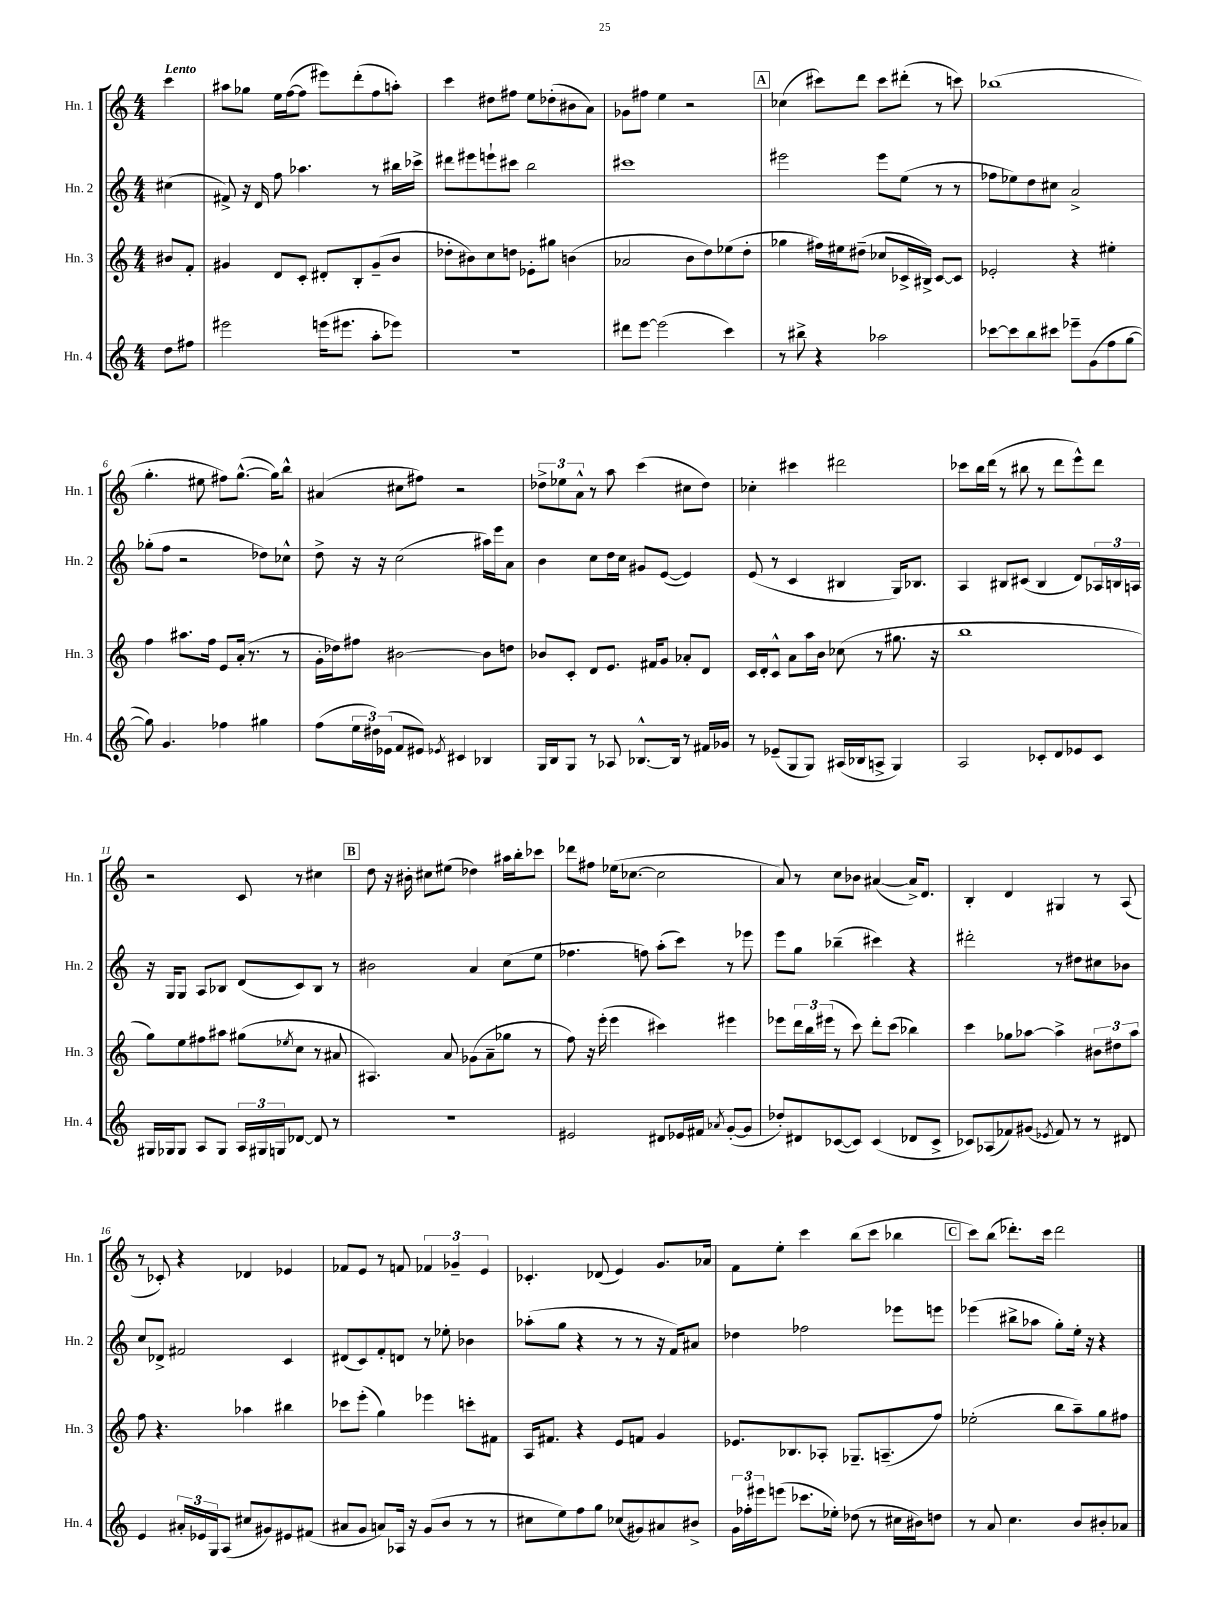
<<
\new StaffGroup <<
\new Staff = "s0" \with { instrumentName = "Hn. 1" shortInstrumentName = "Hn. 1" } {
    \clef treble \key c \major \numericTimeSignature \time 4/4 \partial 4 \tempo "Lento"
    c'''4 |
    ais''8 ges''8 e''16 f''16~( f''8 eis'''8) d'''8-.( f''8 a''8-.) |
    c'''4 dis''8 fis''8 e''8 des''8-.( bis'8 a'8) |
    ges'8 fis''8 e''4 r2 |
    \mark \markup { \box "A" } ces''4( cis'''8) d'''8 cis'''8 dis'''8-.( r8 c'''8) |
    bes''1( |
    g''4.-. eis''8 fis''8) g''8.~-^( g''16) b''8-^ |
    ais'4( cis''8 fis''8) r2 |
    \tuplet 3/2 { des''8-> ees''8 a'8-^ } r8 a''8 c'''4( cis''8 des''8) |
    ces''4-. cis'''4 dis'''2 |
    ces'''8 b''16 d'''16( r8 bis''8 r8 d'''8 e'''8-^) d'''8 |
    r2 c'8 r8 cis''4 |
    \mark \markup { \box "B" } d''8 r16 bis'16-. cis''8 eis''8( des''4) ais''16 b''16-. ces'''8 |
    des'''8 fis''8 ees''16( ces''8.~ ces''2 |
    a'8) r8 c''8 bes'8 ais'4~( ais'16->) d'8. |
    b4-. d'4 gis4 r8 a8( |
    r8 ces'8-.) r4 des'4 ees'4 |
    fes'8 e'8 r8 f'8 \tuplet 3/2 { fes'4 ges'4-- e'4 } |
    ces'4.-. des'8( e'4) g'8. aes'16 |
    f'8 e''8-. c'''4 b''8( c'''8 bes''4 |
    \mark \markup { \box "C" } c'''8) b''8( des'''8.-.) c'''16 des'''2 \bar "|." |
}
\new Staff = "s1" \with { instrumentName = "Hn. 2" shortInstrumentName = "Hn. 2" } {
    \clef treble \key c \major \numericTimeSignature \time 4/4 \partial 4
    cis''4( |
    fis'8->) r16 d'16 f''8 aes''4. r8 bis''16 ces'''16-> |
    dis'''8 eis'''8 e'''8-! cis'''8 b''2 |
    cis'''1 |
    \mark \markup { \box "A" } eis'''2 eis'''8 e''8( r8 r8 |
    fes''8 ees''8) d''8 cis''8 a'2-> |
    ges''8-.( f''8 r2 des''8) ces''8-^ |
    d''8-> r16 r16 c''2( ais''16) e'''16 a'8 |
    b'4 c''8 d''16 c''16 gis'8 e'8~( e'4) |
    e'8( r8 c'4 bis4 g16) bes8. |
    a4 bis8 cis'8( bis4 d'8) \tuplet 3/2 { aes16 b16 a16 } |
    r16 g16 g8 a8 bes8 d'8( c'8) bes8 r8 |
    \mark \markup { \box "B" } bis'2 a'4 c''8( e''8 |
    fes''4. f''8) a''8-.( c'''8) r8 ees'''8 |
    e'''8 g''8 bes''4--( cis'''4) r4 |
    dis'''2-. r8 dis''8 cis''8 bes'8 |
    c''8 des'8-> fis'2 c'4 |
    dis'8( c'8) f'8-. d'8 r8 ees''8-. bes'4 |
    aes''8-.( g''8 r4 r8 r8 r16 f'16) ais'8 |
    des''4 fes''2 ees'''8 e'''8 |
    \mark \markup { \box "C" } ees'''4( bis''8-> aes''8 g''8-.) e''16-. r16 r4 \bar "|." |
}
\new Staff = "s2" \with { instrumentName = "Hn. 3" shortInstrumentName = "Hn. 3" } {
    \clef treble \key c \major \numericTimeSignature \time 4/4 \partial 4
    bis'8 f'8-. |
    gis'4 d'8 c'8-. dis'8-. b8-. gis'8--( b'8 |
    des''8-. bis'8) c''8 d''8 ees'8-. gis''8 b'4( |
    aes'2 b'8 d''8) ees''8( d''8-. |
    \mark \markup { \box "A" } ges''4 fis''16) eis''16 dis''8--( ces''8 ces'16-> bis16->) ces'8~ ces'8 |
    ees'2-. r4 eis''4-. |
    f''4 ais''8. f''16 e'8 a'16-.( r8. r8 |
    g'16-. des''16) fis''8 bis'2~ bis'8 d''8 |
    bes'8 c'8-. d'8 e'8. fis'16 g'8 aes'8-. d'8 |
    c'16 d'16-. c'8-^ a'8 a''16 b'16 ces''8( r8 gis''8. r16 |
    b''1 |
    g''8) e''8 fis''8 ais''8 gis''8( \acciaccatura { ees''8 } c''8 r8 ais'8 |
    \mark \markup { \box "B" } ais4.) a'8 ges'8( a'8-- ges''8 r8 |
    f''8) r16 e'''16-.( e'''4 cis'''4) eis'''4 |
    ees'''8 \tuplet 3/2 { d'''16 b''16 eis'''16( } r8 c'''8) d'''8-. c'''8( bes''4) |
    c'''4 ges''8 aes''8~ aes''4-> \tuplet 3/2 { bis'8 dis''8 aes''8 } |
    f''8 r4. aes''4 bis''4 |
    ces'''8 e'''8-.( g''4) ees'''4 c'''8-. fis'8 |
    a16 fis'8. r4 e'8 f'8 g'4 |
    ees'8. bes8. aes8-. ges8.-- a8.--( f''8) |
    \mark \markup { \box "C" } ees''2-.( b''8 a''8--) g''8 fis''8 \bar "|." |
}
\new Staff = "s3" \with { instrumentName = "Hn. 4" shortInstrumentName = "Hn. 4" } {
    \clef treble \key c \major \numericTimeSignature \time 4/4 \partial 4
    d''8 fis''8 |
    eis'''2 e'''16( eis'''8. a''8-. ees'''8) |
    R1 |
    dis'''8 e'''8~ e'''2( c'''4) |
    \mark \markup { \box "A" } r8 bis''8-> r4 aes''2 |
    ces'''8~ ces'''8 b''8 cis'''8 ees'''8-- g'8( f''8 g''8~ |
    g''8) g'4. fes''4 gis''4 |
    f''8( \tuplet 3/2 { e''16 dis''16) ees'16( } f'8 eis'8) \acciaccatura { ees'8 } cis'4 bes4 |
    g16 b16 g8 r8 aes8 bes8.~-^ bes16 r8 fis'16 ges'16 |
    r8 ees'8--( g8 g8) ais16( bes16 a8-> g4) |
    a2 ces'8-. d'8 ees'8 ces'8 |
    gis16 ges16 ges8 a8 ges8 \tuplet 3/2 { a16 gis16 g16 } des'8~ des'8 r8 |
    \mark \markup { \box "B" } R1 |
    eis'2 dis'8 ees'16 fis'16 \acciaccatura { aes'8 } g'8~-.( g'8 |
    des''8-.) dis'8 ces'8~( ces'8) ces'4( des'8 ces'8-> |
    ces'8) aes8( fes'8) gis'8( \acciaccatura { ees'8 } fes'8) r8 r8 dis'8 |
    e'4 \tuplet 3/2 { ais'16-. ees'16 g16 } a8( cis''8 gis'8) eis'8 fis'8( |
    ais'8 g'8 a'8) aes16 r16 g'8( b'8 r8 r8 |
    cis''8 e''8) f''8 g''8 ces''8( gis'8) ais'8 bis'8-> |
    \tuplet 3/2 { g'16 fes''16-. eis'''16 } e'''8( ces'''8. ees''16-.) des''8( r8 cis''16 bis'16) d''8 |
    \mark \markup { \box "C" } r8 a'8 c''4. b'8 bis'8-. aes'8 \bar "|." |
}
>>
>>
